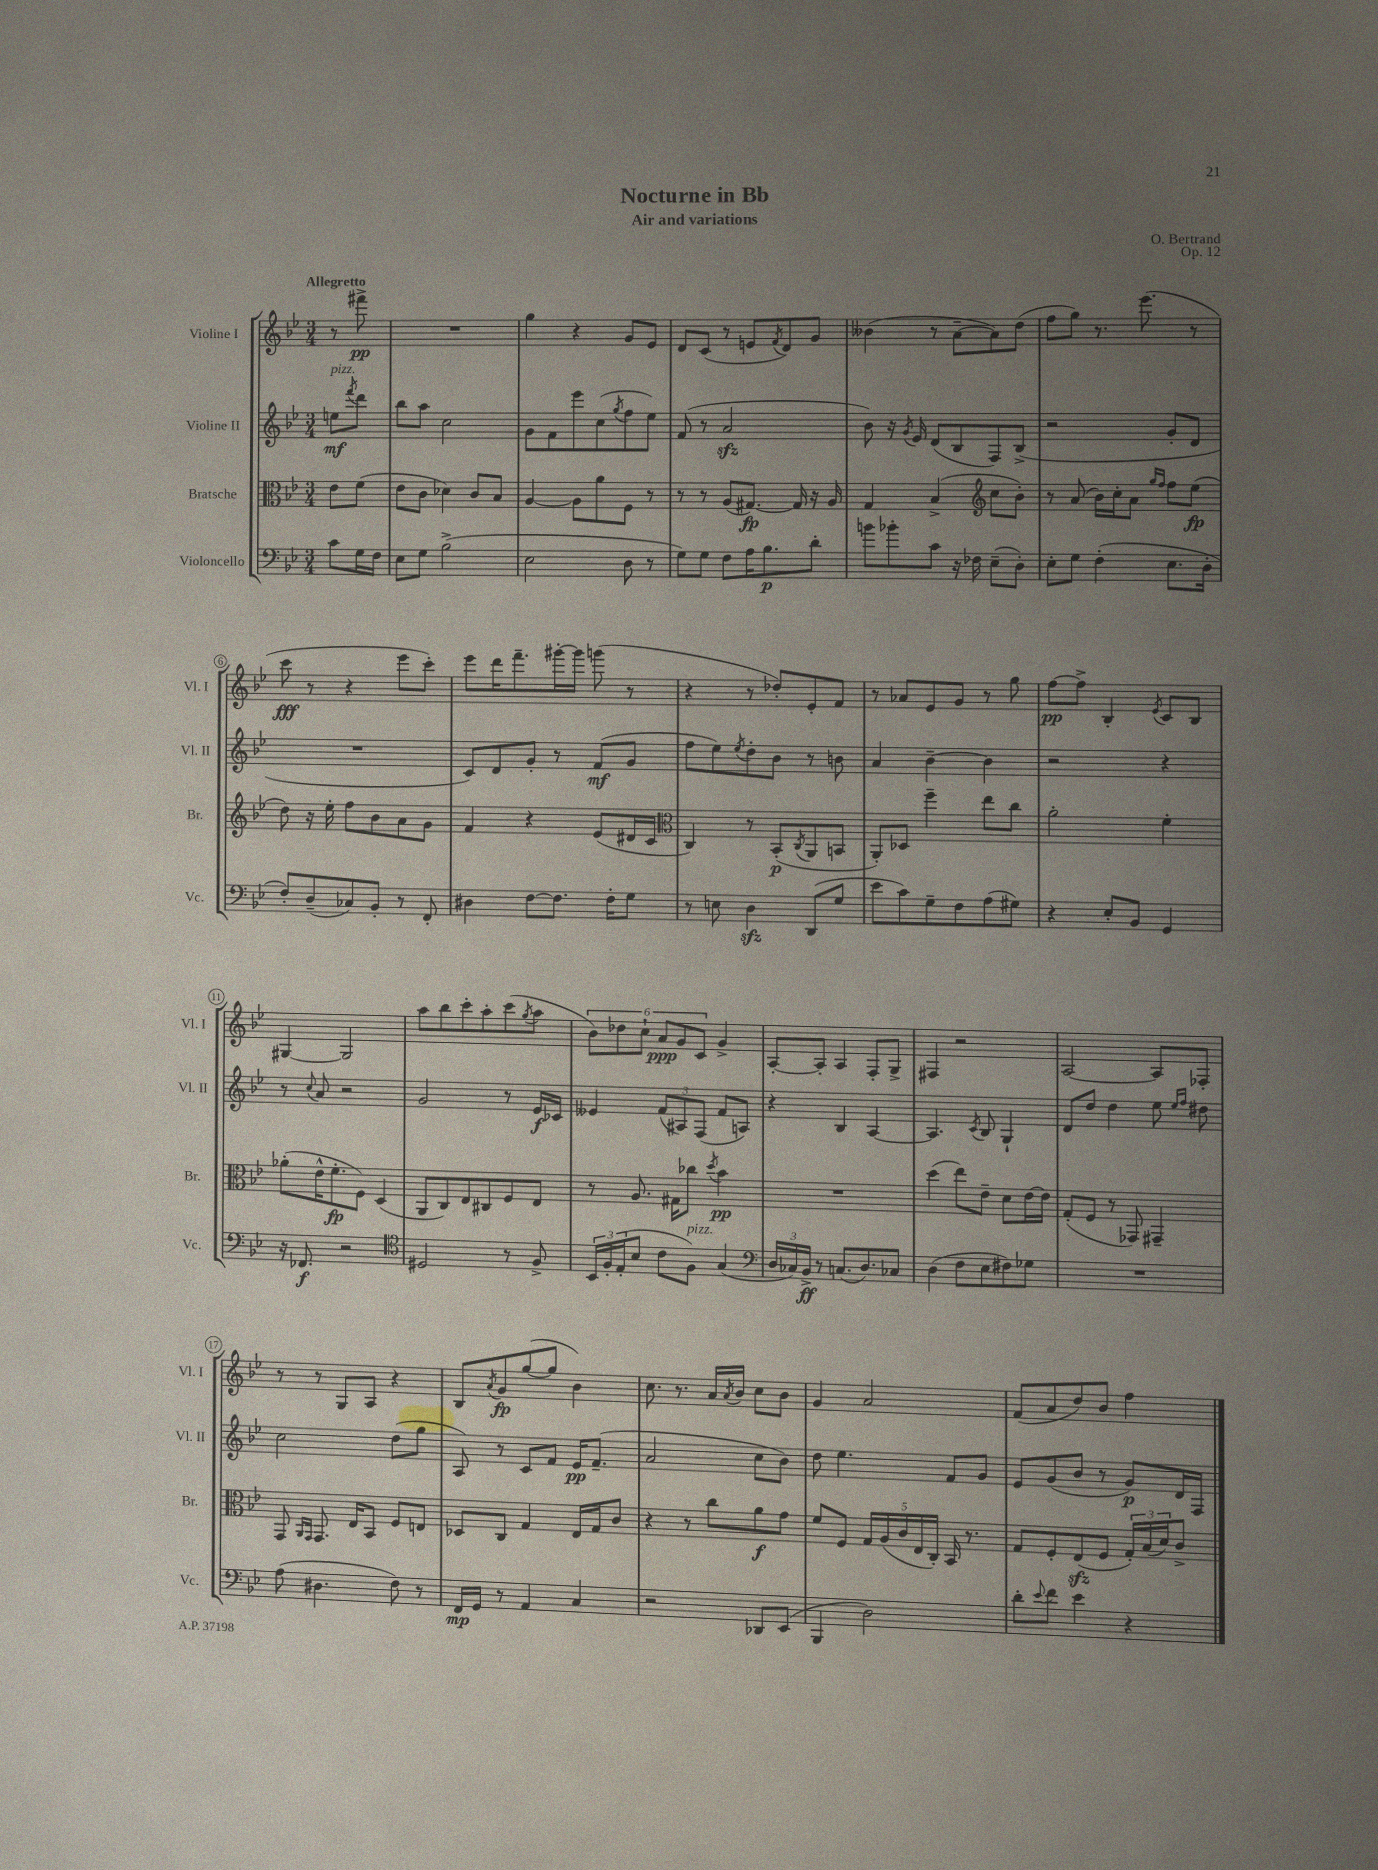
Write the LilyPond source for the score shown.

\header { title = "Nocturne in Bb" composer = "O. Bertrand" subtitle = "Air and variations" opus = "Op. 12" }
<<
\new StaffGroup <<
\new Staff = "s0" \with { instrumentName = "Violine I" shortInstrumentName = "Vl. I" } {
    \clef treble \key bes \major \numericTimeSignature \time 3/4 \partial 4 \tempo "Allegretto"
    r8 fis'''8->\pp |
    R2. |
    g''4 r4 g'8 ees'8 |
    d'8 c'8( r8 e'8 \acciaccatura { f'8 } d'8) g'8 |
    beses'4( r8 a'8~-- a'8) d''8( |
    f''8 g''8) r8. ees'''8.( r8 |
    c'''8\fff r8 r4 ees'''8 c'''8-.) |
    ees'''8 d'''16 f'''8.-- gis'''16~-. gis'''16 g'''8( r8 |
    r4 r8 des''8-.) ees'8-. f'8 |
    r8 aes'8 ees'8 g'8 r8 g''8 |
    f''8~\pp f''8-> bes4-. \acciaccatura { ees'8 } c'8 bes8 |
    gis4~ gis2 |
    a''8 bes''8 c'''8-. a''8-. c'''8( \acciaccatura { g''8 } a''8 |
    \tuplet 6/4 { bes'8) des''8 c''8-! a'8\ppp g'8 c'8 } g'4-> |
    a8~-. a8-. a4 f8-. g8-> |
    fis4 r2 |
    a2~ a8 fes8-. |
    r8 r8 g8 a8 r4 |
    bes8 \acciaccatura { a'8 } g'8\fp g''8~( g''8 bes'4) |
    c''8. r8. a'16 \acciaccatura { a'8 } bes'16 c''8 bes'8 |
    g'4 a'2 |
    f'8( a'8 d''8) bes'8 f''4 \bar "|." |
}
\new Staff = "s1" \with { instrumentName = "Violine II" shortInstrumentName = "Vl. II" } {
    \clef treble \key bes \major \numericTimeSignature \time 3/4 \partial 4
    e''8\mf^\markup { \italic "pizz." } \acciaccatura { f'''8 } d'''8 |
    bes''8 a''8 c''2 |
    g'8 f'8 ees'''8 c''8( \acciaccatura { g''8 } f''8 ees''8) |
    f'8( r8 a'2\sfz |
    bes'8) r16 \acciaccatura { g'8 } ees'16 d'8( bes8 f8) bes8->( |
    r2 g'8-. d'8 |
    R2. |
    c'8) d'8 g'8-. r8 f'8\mf( g'8 |
    f''8 ees''8) \acciaccatura { ees''8 } d''8-. bes'8 r8 b'8 |
    a'4 bes'4~-- bes'4 |
    r2 r4 |
    r8 \appoggiatura { c''8 } a'8 r2 |
    g'2 r8 ees'16\f ces'16 |
    eeses'4 \tuplet 3/2 { f'8( ais8) f8( } f'8 a8) |
    r4 bes4 a4~ |
    a4. \acciaccatura { c'8 } bes8 g4-! |
    d'8 d''8 d''4 ees''8 \grace { ees''16 f''16 } dis''8 |
    c''2 d''8( g''8 |
    a8) r8 c'8 f'8 ees'16\pp f'8.--( |
    a'2 c''8 bes'8) |
    d''8 ees''4. f'8 g'8 |
    ees'8 g'8( bes'8 r8 g'8\p) d'16 f16 \bar "|." |
}
\new Staff = "s2" \with { instrumentName = "Bratsche" shortInstrumentName = "Br." } {
    \clef alto \key bes \major \numericTimeSignature \time 3/4 \partial 4
    ees'8 f'8( |
    ees'8 c'8 des'4) c'8 bes8 |
    a4~ a8 a'8 f8 r8 |
    r8 r8 a8( gis8.~\fp) gis16 r16 a16 |
    g4 bes4->( \clef treble c''8 bes'8-.) |
    r8 a'8( bes'16) c''16-. a'8 \grace { g''16 f''16 } f''8 ees''8\fp( |
    d''8) r16 ees''16-. f''8 bes'8 a'8 g'8 |
    f'4 r4 ees'8( dis'16 c'16 |
    \clef alto c4) r8 bes,8-.\p( \acciaccatura { c8 } a,8 b,8 |
    a,8-.) des8 f''4-- ees''8 c''8 |
    a'2-. f'4-. |
    aes'8-.( ees'16-^ f'8.-.\fp f8) d4( |
    a,8 c8) ees8 cis8 f8 ees8 |
    r8 a8. gis16 ces''8 \acciaccatura { d''8 } bes'4\pp |
    R2. |
    d''4( ees''8) ees'8-- d'8 ees'16~ ees'16 |
    g8-.( f8 r8 ges,8) gis,4-- |
    g,8 \grace { a,16 g,16 } g,8. ees16 bes,8 f8 e8 |
    des8 c8 g4 ees16 g16 c'8 |
    r4 r8 c''8 a'8\f g'8 |
    f'8 f8 \tuplet 5/4 { g16 a16( c'16 ees16 c16-.) } bes,16 r8. |
    g8 f8-. ees8\sfz( f8 \tuplet 3/2 { g16-.) bes16( d'16) } c'8-> \bar "|." |
}
\new Staff = "s3" \with { instrumentName = "Violoncello" shortInstrumentName = "Vc." } {
    \clef bass \key bes \major \numericTimeSignature \time 3/4 \partial 4
    c'8 g16 f16 |
    ees8 g8 bes2->( |
    ees2 d8 r8 |
    g8) g8 f8 a16 bes8.\p d'8-. |
    b'8 bes'8-. c'8 r16 fes16 ees8--( d8-.) |
    ees8-. g8 f4-.( ees8. d16-. |
    f8-.) d8--( ces8) bes,8-. r8 f,8-. |
    dis4 f8~ f8. f16-. g8 |
    r8 e8 d4\sfz d,8( g8 |
    ees'8 c'8) g8-- f8 a8( gis8) |
    r4 ees8-. bes,8 g,4 |
    r16 fes,8.\f r2 |
    \clef tenor dis2 r8 f8-> |
    \tuplet 3/2 { bes,16 f16-. ees16-.( } bes8 c'8 f8^\markup { \italic "pizz." }) g4( |
    \clef bass \tuplet 3/2 { d16 ces16) bes,16->\ff } r8 c8.( d8.) ces8 |
    d4( f8 ees8 fis8) ges8 |
    R2. |
    a8( dis4. f8) r8 |
    f,16\mp g,16 r8 a,4 c4 |
    r2 des,8 ees,8( |
    bes,,4 d2) |
    d'8-. \appoggiatura { ees'8 } f'8 ees'4 r4 \bar "|." |
}
>>
>>
\layout { \context { \Score \override BarNumber.stencil = #(make-stencil-circler 0.1 0.3 ly:text-interface::print) } }
